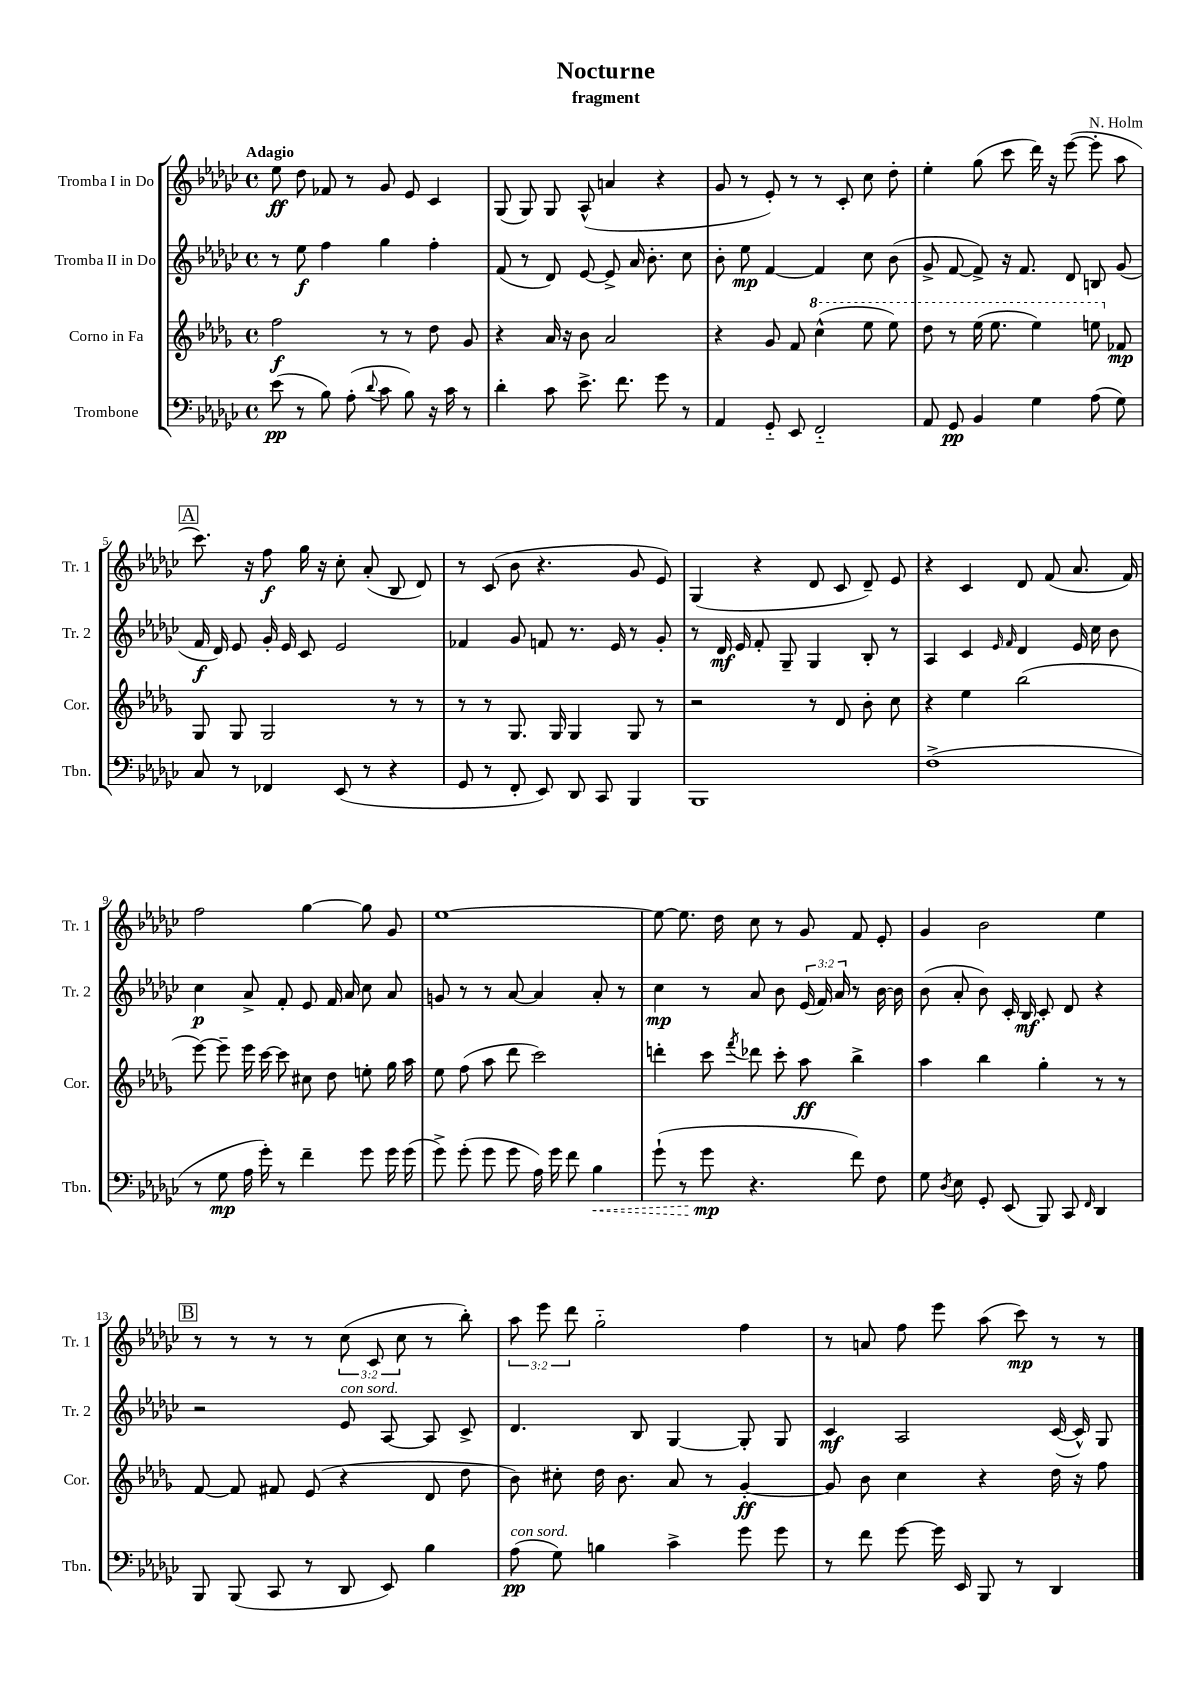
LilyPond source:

\header { title = "Nocturne" composer = "N. Holm" subtitle = "fragment" }
<<
\new StaffGroup <<
\new Staff = "s0" \with { instrumentName = "Tromba I in Do" shortInstrumentName = "Tr. 1" } {
    \clef treble \key ges \major \defaultTimeSignature \time 4/4 \override Staff.TupletNumber.text = #tuplet-number::calc-fraction-text \tempo "Adagio"
    \autoBeamOff ees''8\ff des''8 fes'8 r8 ges'8 ees'8 ces'4 |
    ges8( ges8) ges8 aes8-^( a'4 r4 |
    ges'8 r8 ees'8-.) r8 r8 ces'8-. ces''8 des''8-. |
    ees''4-. ges''8( ces'''8 des'''16) r16 ees'''8~( ees'''8-. aes''8 |
    \mark \markup { \box "A" } ces'''8.) r16 f''8\f ges''16 r16 ces''8-. aes'8-.( bes8 des'8) |
    r8 ces'8( bes'8 r4. ges'8 ees'8) |
    ges4( r4 des'8 ces'8 des'8--) ees'8 |
    r4 ces'4 des'8 f'8( aes'8. f'16) |
    f''2 ges''4~ ges''8 ges'8 |
    ees''1~ |
    ees''8~ ees''8. des''16 ces''8 r8 ges'8 f'8 ees'8-. |
    ges'4 bes'2 ees''4 |
    \mark \markup { \box "B" } r8 r8 r8 r8 \tuplet 3/2 { ces''8( ces'8 ces''8 } r8 bes''8-.) |
    \tuplet 3/2 { aes''8 ees'''8 des'''8 } ges''2-_ f''4 |
    r8 a'8 f''8 ees'''8 aes''8( ces'''8\mp) r8 r8 \bar "|." |
}
\new Staff = "s1" \with { instrumentName = "Tromba II in Do" shortInstrumentName = "Tr. 2" } {
    \clef treble \key ges \major \defaultTimeSignature \time 4/4 \override Staff.TupletNumber.text = #tuplet-number::calc-fraction-text
    \autoBeamOff r8 ees''8\f f''4 ges''4 f''4-. |
    f'8( r8 des'8) ees'8~ ees'8-> aes'16 bes'8.-. ces''8 |
    bes'8-. ees''8\mp f'4~ f'4 ces''8 bes'8( |
    ges'8-> f'8~ f'8->) r16 f'8. des'8 b8 ges'8( |
    \mark \markup { \box "A" } f'16\f des'16) ees'8 ges'16-. ees'16 ces'8 ees'2 |
    fes'4 ges'8 f'8 r8. ees'16 r8 ges'8-. |
    r8 des'16\mf ees'16 f'8-. ges8-- ges4 bes8-. r8 |
    aes4 ces'4 \grace { ees'16 f'16 } des'4 ees'16 ces''16 bes'8 |
    ces''4\p aes'8-> f'8-. ees'8 f'16 aes'16 ces''8 aes'8 |
    g'8 r8 r8 aes'8~ aes'4 aes'8-. r8 |
    ces''4\mp r8 aes'8 bes'8 \tuplet 3/2 { ees'16( f'16) aes'16 } r8 bes'16~ bes'16 |
    bes'8( aes'8-. bes'8) ces'16-. bes16\mf ces'8-. des'8 r4 |
    \mark \markup { \box "B" } r2 ees'8^\markup { \italic "con sord." } aes8~ aes8 ces'8-> |
    des'4. bes8 ges4~ ges8-. ges8 |
    ces'4\mf aes2 ces'16~( ces'16-^) ges8 \bar "|." |
}
\new Staff = "s2" \with { instrumentName = "Corno in Fa" shortInstrumentName = "Cor." } {
    \clef treble \key des \major \defaultTimeSignature \time 4/4
    \autoBeamOff f''2\f r8 r8 des''8 ges'8 |
    r4 aes'16 r16 bes'8 aes'2 |
    r4 ges'8 f'8 \ottava #1 c'''4-^( ees'''8 ees'''8) |
    des'''8 r8 ees'''16( ees'''8. ees'''4) e'''8 \ottava #0 fes'8\mp |
    \mark \markup { \box "A" } ges8 ges8 ges2 r8 r8 |
    r8 r8 ges8. ges16 ges4 ges8 r8 |
    r2 r8 des'8 bes'8-. c''8 |
    r4 ees''4 bes''2( |
    ees'''8~) ees'''8-- ees'''16 c'''16~ c'''8 cis''8 des''8 e''8-. ges''16 aes''16 |
    ees''8 f''8( aes''8 des'''8 c'''2) |
    d'''4-. c'''8 \acciaccatura { f'''8 } des'''8 c'''8-. aes''8\ff bes''4-> |
    aes''4 bes''4 ges''4-. r8 r8 |
    \mark \markup { \box "B" } f'8~ f'8 fis'8 ees'8( r4 des'8 des''8 |
    bes'8) cis''8-. des''16 bes'8. aes'8 r8 ges'4~-.\ff |
    ges'8 bes'8 c''4 r4 des''16 r16 f''8 \bar "|." |
}
\new Staff = "s3" \with { instrumentName = "Trombone" shortInstrumentName = "Tbn." } {
    \clef bass \key ges \major \defaultTimeSignature \time 4/4
    \autoBeamOff ees'8\pp( r8 bes8) aes8-.( \appoggiatura { des'8 } ces'8 bes8) r16 ces'16 r8 |
    des'4-. ces'8 ees'8.-> f'8. ges'8 r8 |
    aes,4 ges,8-_ ees,8 f,2-_ |
    aes,8 ges,8\pp bes,4 ges4 aes8( ges8) |
    \mark \markup { \box "A" } ces8 r8 fes,4 ees,8( r8 r4 |
    ges,8 r8 f,8-. ees,8) des,8 ces,8 bes,,4 |
    bes,,1 |
    f1->( |
    r8 ges8\mp aes16 ges'16-.) r8 f'4-- ges'8 ges'16 ges'16( |
    ges'8->) ges'8-.( ges'8 ges'8 aes16) ges'16 f'8 \once \override Hairpin.style = #'dashed-line bes4\< |
    ges'8-!( r8 ges'8\mp\! r4. f'8) f8 |
    ges8 \acciaccatura { des8 } ees8 ges,8-. ees,8( bes,,8) ces,8 \grace { f,16 } des,4 |
    \mark \markup { \box "B" } bes,,8 bes,,8( ces,8 r8 des,8 ees,8) bes4 |
    aes8\pp^\markup { \italic "con sord." }( ges8) b4 ces'4-> ges'8 ges'8 |
    r8 f'8 ges'8~ ges'16 ees,16 bes,,8 r8 des,4 \bar "|." |
}
>>
>>
